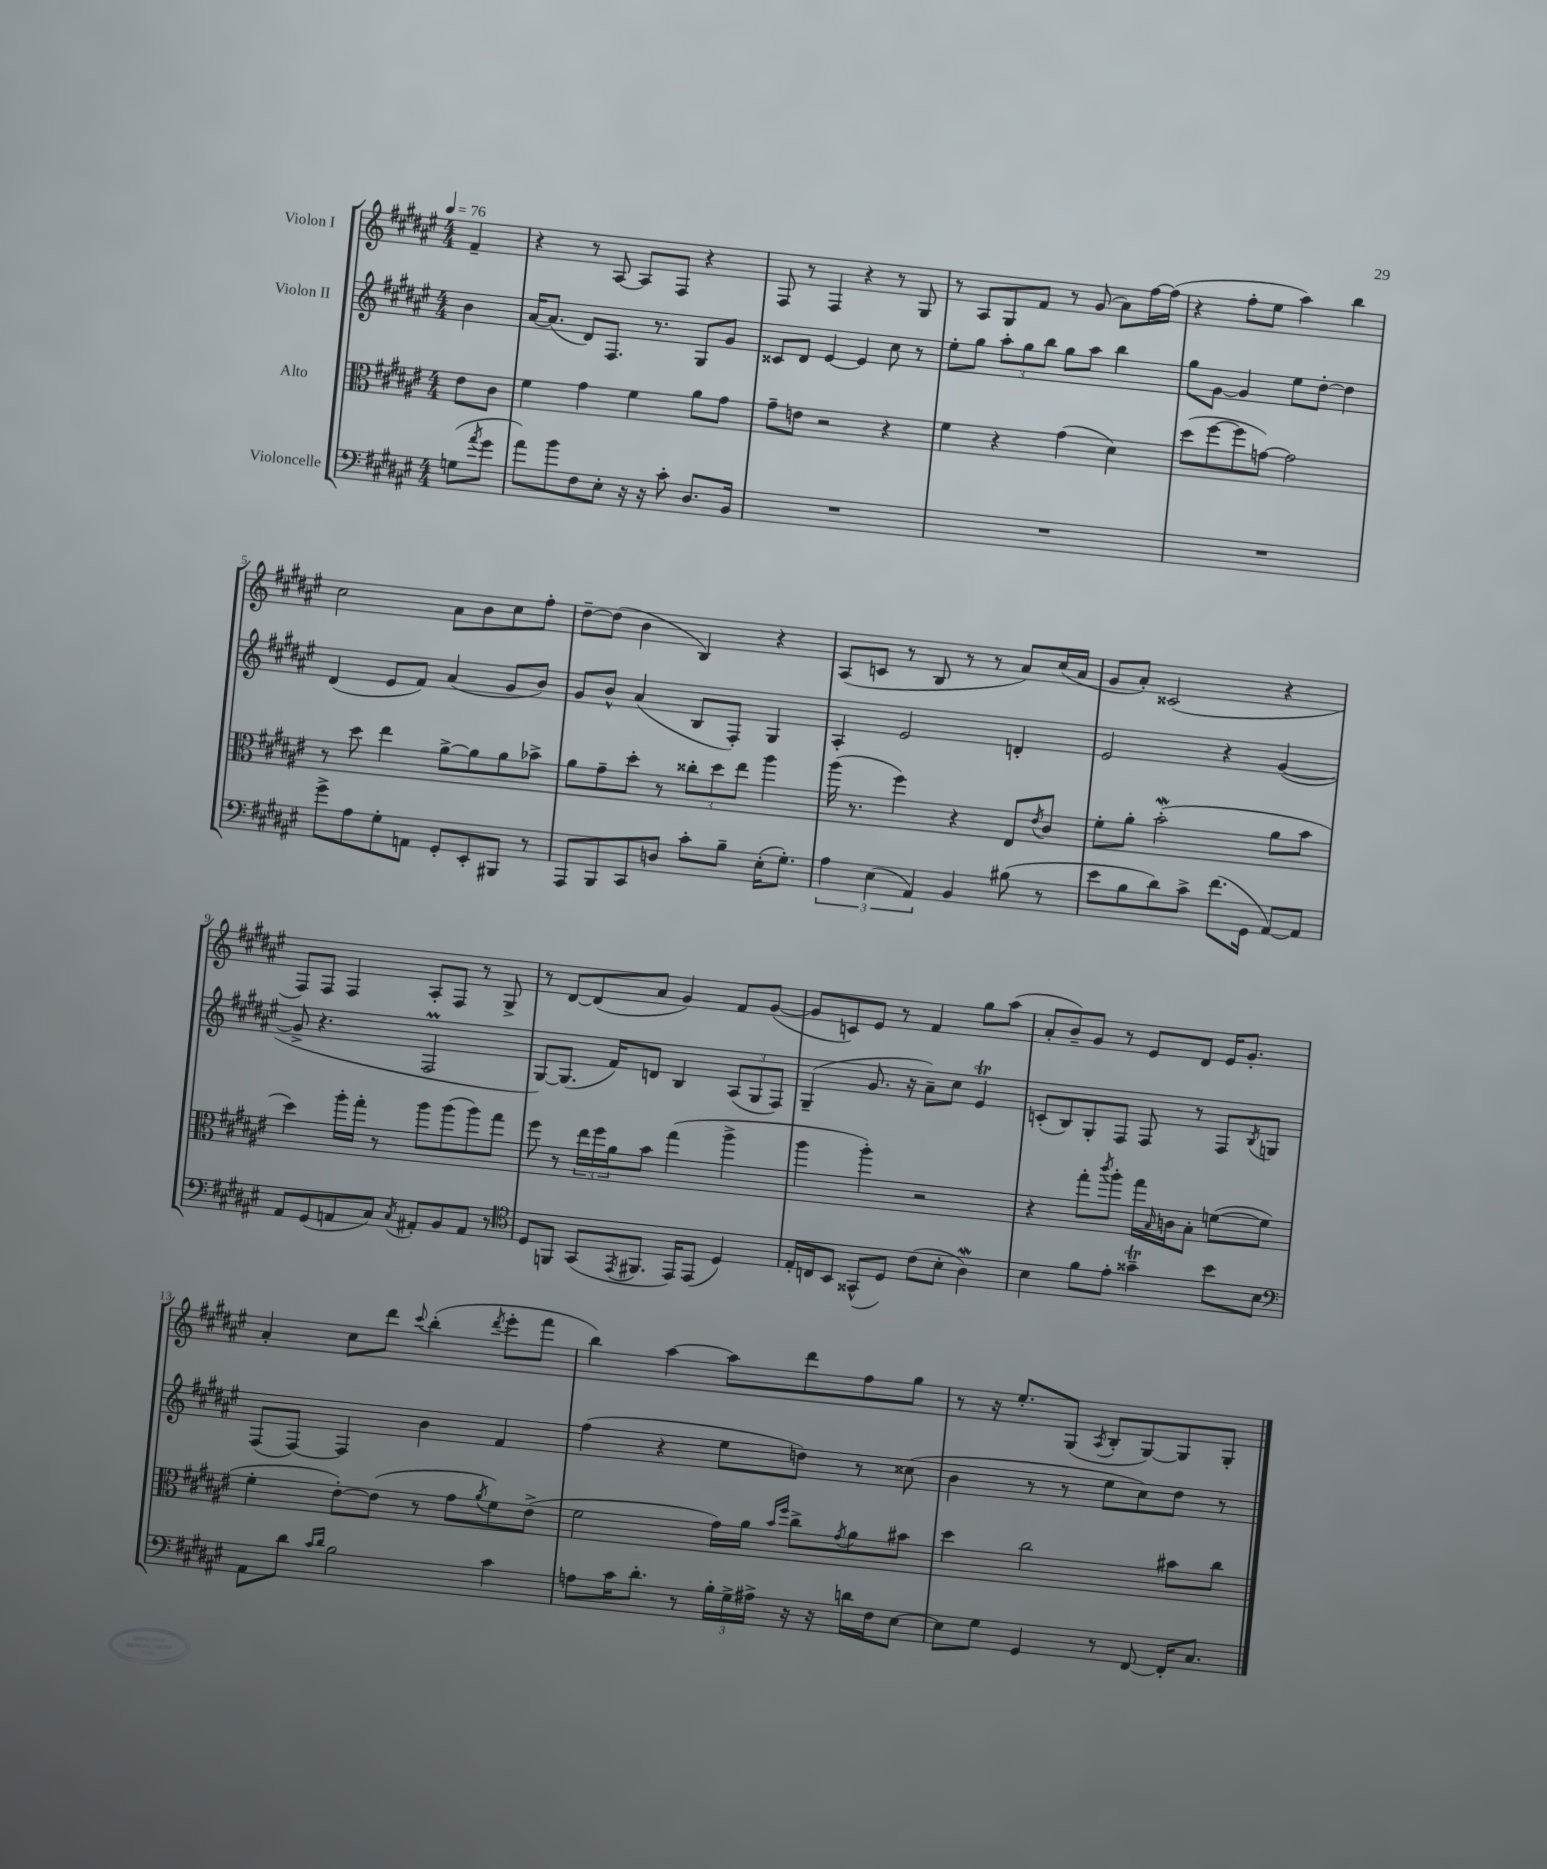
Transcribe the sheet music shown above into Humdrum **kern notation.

**kern	**kern	**kern	**kern
*part4	*part3	*part2	*part1
*staff4	*staff3	*staff2	*staff1
*I"Violoncelle	*I"Alto	*I"Violon II	*I"Violon I
*clefF4	*clefC3	*clefG2	*clefG2
*k[f#c#g#d#a#e#]	*k[f#c#g#d#a#e#]	*k[f#c#g#d#a#e#]	*k[f#c#g#d#a#e#]
*M4/4	*M4/4	*M4/4	*M4/4
*MM76	*MM76	*MM76	*MM76
=	=	=	=
(8Gn\L	8e#\L	4b\	4f#~/
8qa#/	.	.	.
8g#\J	8c#\J	.	.
=1	=1	=1	=1
8a#\L)	4f#\	[16a#/KL	4r
.	.	(8.a#/J]	.
8b\	.	.	.
8F#\	4g#\	8d#/L)	8r
8E#'\J	.	8.F#/J	[8A#/
16r	4f#\	.	8A#/L]
16r	.	8.r	.
8c#'\	.	.	8F#/J
8.D#/L	8a#\L	8G#/L	4r
.	8g#\J	8g#/J	.
16BB/Jk	.	.	.
=2	=2	=2	=2
1r	8g#~\L	8c##X/L	8F#/
.	8en\J	8d#/J	8r
.	2r	[4e#/	4F#/
.	.	4e#/]	4r
.	4r	8cc#\	8r
.	.	8r	8G#/
=3	=3	=3	=3
1r	4f#\	8ee#'\L	8r
.	.	8gg#\J	8A#/L
.	4r	12aa#'\L	8G#/
.	.	12gg#\	.
.	.	.	8f#/J
.	.	12bb\J	.
.	(4g#\	8gg#\L	8r
.	.	8aa#\J	(8g#/
.	4d#\)	4bb\	8a#\L)
.	.	.	[16ff#\L
.	.	.	(16ff#\JJ]
=4	=4	=4	=4
1r	(8dd#\L	8gg#\L	4r
.	[8ff#\	[8g#\J	.
.	8ff#\]	4g#/]	8ff#'\L
.	[8gn\J)	.	8ee#\J
.	2g\]	8ee#\L	4aa#\)
.	.	[8dd#'\J	.
.	.	4dd#\]	4bb\
!!LO:LB:g=z
=5	=5	=5	=5
8g#^\L	8r	(4d#/	2cc#\
8A#\	8dd#\	.	.
8G#'\	4ee#\	8e#/L	.
8AAn\J	.	8f#/J)	.
8GG#'/L	[8a#^\L	(4a#/	8a#\L
8EE#'/	8a#\]	.	8b\
8BBB#X/J	8a#\	8g#/L	8cc#\
8r	8b-X^\J	8b/J)	8ff#'\J
=6	=6	=6	=6
8AAA#/L	8a#\L	8g#/L	[8dd#~\L
8BBB/	8g#~\	8b^^/J	(8dd#\J]
8CC#/	8dd#'\J	(4a#/	4b\
8Dn/J	8r	.	.
8c#'\L	12cc##X'\L	8B/L	4B/)
.	12dd#\	.	.
8B~\J	.	8F#'/J)	.
.	12ee#\J	.	.
(16E#'\KL	4aa#\	4G#/	4r
8.G#'\J)	.	.	.
=7	=7	=7	=7
6A#\	(16aa#\	4A#'/	(8A#/L
.	8.r	.	.
.	.	.	8cn/J
(6E#\	.	.	.
.	4ff#\)	2e#/	8r
6AA#/)	.	.	.
.	.	.	8B/
4BB/	4r	.	8r
.	.	.	8r
(8B#X\	8E#/L	4dn'/	8a#/L)
.	8qe#/	.	.
8r	8c#/J	.	(16cc#/L
.	.	.	16a#/JJ
=8	=8	=8	=8
8e#\L	8f#'\L	2e#/	8g#/L
8B\	8a#'\J	.	8a#'/J)
8d#\)	(2bw'\	.	(2c##X/
8c#^\J	.	.	.
(8.f#\L	.	4r	.
16GG#\Jk	.	.	.
[8AA#/L)	8a#\L	([4g#/	4r
8AA#/J]	8b\J	.	.
!!LO:LB:g=z
=9	=9	=9	=9
8AA#/L	4dd#\)	8g#^/]	8F#/L)
(8GG#/	.	4.r	8F#/J
8AAn/	16aa#'\LL	.	4F#/
.	16gg#'\JJ	.	.
8C#/J)	8r	.	.
8qC#/	.	.	.
8AA#X'/L	8aa#\L	2F#M/	8A#'/L
8BB/	(8aa#\	.	8F#/J
8AA#/J	8aa#\)	.	8r
8r	8gg#\J	.	8G#^/
=10	=10	=10	=10
*clefC4	*	*	*
8D#/L	8ff#\	[8G#/L)	8r
8FFn/J	8r	(8.G#/J]	[8d#/L
(8GG#/L	24ee#\LL	.	(8d#/]
.	24ff#\	.	.
.	.	16f#/KL)	.
.	24a#\J	.	.
8qEE#/	.	.	.
8.FF#X/J	8b\J	8dn/J	8a#/J
.	(4gg#\	4B/	4g#/)
16EE#/KL)	.	.	.
(8EE#/J	.	.	.
4D#/)	4aa#^\	(12A#/L	8f#/L
.	.	12G#/	.
.	.	.	([8g#/J
.	.	12F#/J)	.
=11	=11	=11	=11
16E#'/LL	4aa#\	(4G#~/	8g#/L]
16Cn/J	.	.	.
8BB/J	.	.	8cn/)
(8GG##X^^/L	4aa#'\)	8.g#/	8e#/J
8D#/J)	.	.	8r
.	.	16r	.
(8c#\L	2r	8a#~\L)	4f#/
8B'\J	.	8cc#\J	.
4A#W\)	.	4e#t/	8gg#\L
.	.	.	(8aa#\J
=12	=12	=12	=12
4B\	4r	(8cn'/L	8a#'/L
.	.	8B/)	8b~/)
8f#\L	8gg#'\L	8G#'/	8g#/J
.	8qccc#/	.	.
8e#'\J	8aa#'\J	8F#/J	8r
4g##Xt~\	16gg#\LL	8F#/	8e#/L
.	16qqB/	.	.
.	16cn\J	.	.
.	8B'\J	8r	8d#/J
8b\L	([8fn\L	8F#/L	16e#/KL
.	.	.	8.g#'/J
.	.	8qB/	.
8B\J	8f\J]	8Gn/J	.
!!LO:LB:g=z
=13	=13	=13	=13
*clefF4	*	*	*
8AA#\L	4f#'\	(8F#/L	4a#'/
8d#\J	.	[8F#/J)	.
16qqc#/LL	.	.	.
16qqd#/JJ	.	.	.
2B\	[8e#'\L)	4F#/]	8cc#\L
.	(8e#\J]	.	8ddd#\J
.	.	.	8qqccc#/
.	8r	4b\	(4bb'\
.	8g#\L	.	.
.	8qa#/	.	8qddd#/
4c#\	8f#\)	4f#/	8eee#'\L
.	(8e#^\J	.	8fff#\J
=14	=14	=14	=14
8An\L	2f#\	(4ff#\	4bb\)
16c#\K	.	.	.
8.d#'\J	.	.	.
.	.	4r	[4aa#\
8r	.	.	.
24B'\LL	16g#\LL)	8ee#\L	8aa#\L]
24G#^\	.	.	.
.	16a#\JJ	.	.
24A#X^\JJ	.	.	.
.	16qqb/LL	.	.
.	16qqff#/JJ	.	.
16r	8cc#^\L	8ddn\J)	8ddd#\
16r	.	.	.
.	8qg#/	.	.
16dn\LL	8a#\	8r	8ff#\
16F#\J	.	.	.
[8E#\J	8b#X\J	(8cc##X\	8gg#\J
=15	=15	=15	=15
8E#\L]	4dd#\	4b\	8r
8G#\J	.	.	16r
.	.	.	8.ee#'/L
4GG#/	2cc#\	8r	.
.	.	8r	(8G#/J
.	.	.	8qA#/
8r	.	8ee#\L	8B'/L
[8FF#/	.	8cc#\)	[8G#/)
16FF#'/KL]	8b#X\L	8dd#\J	8G#/]
8.C#/J	.	.	.
.	8cc#\J	8r	8G#'/J
==	==	==	==
*-	*-	*-	*-
